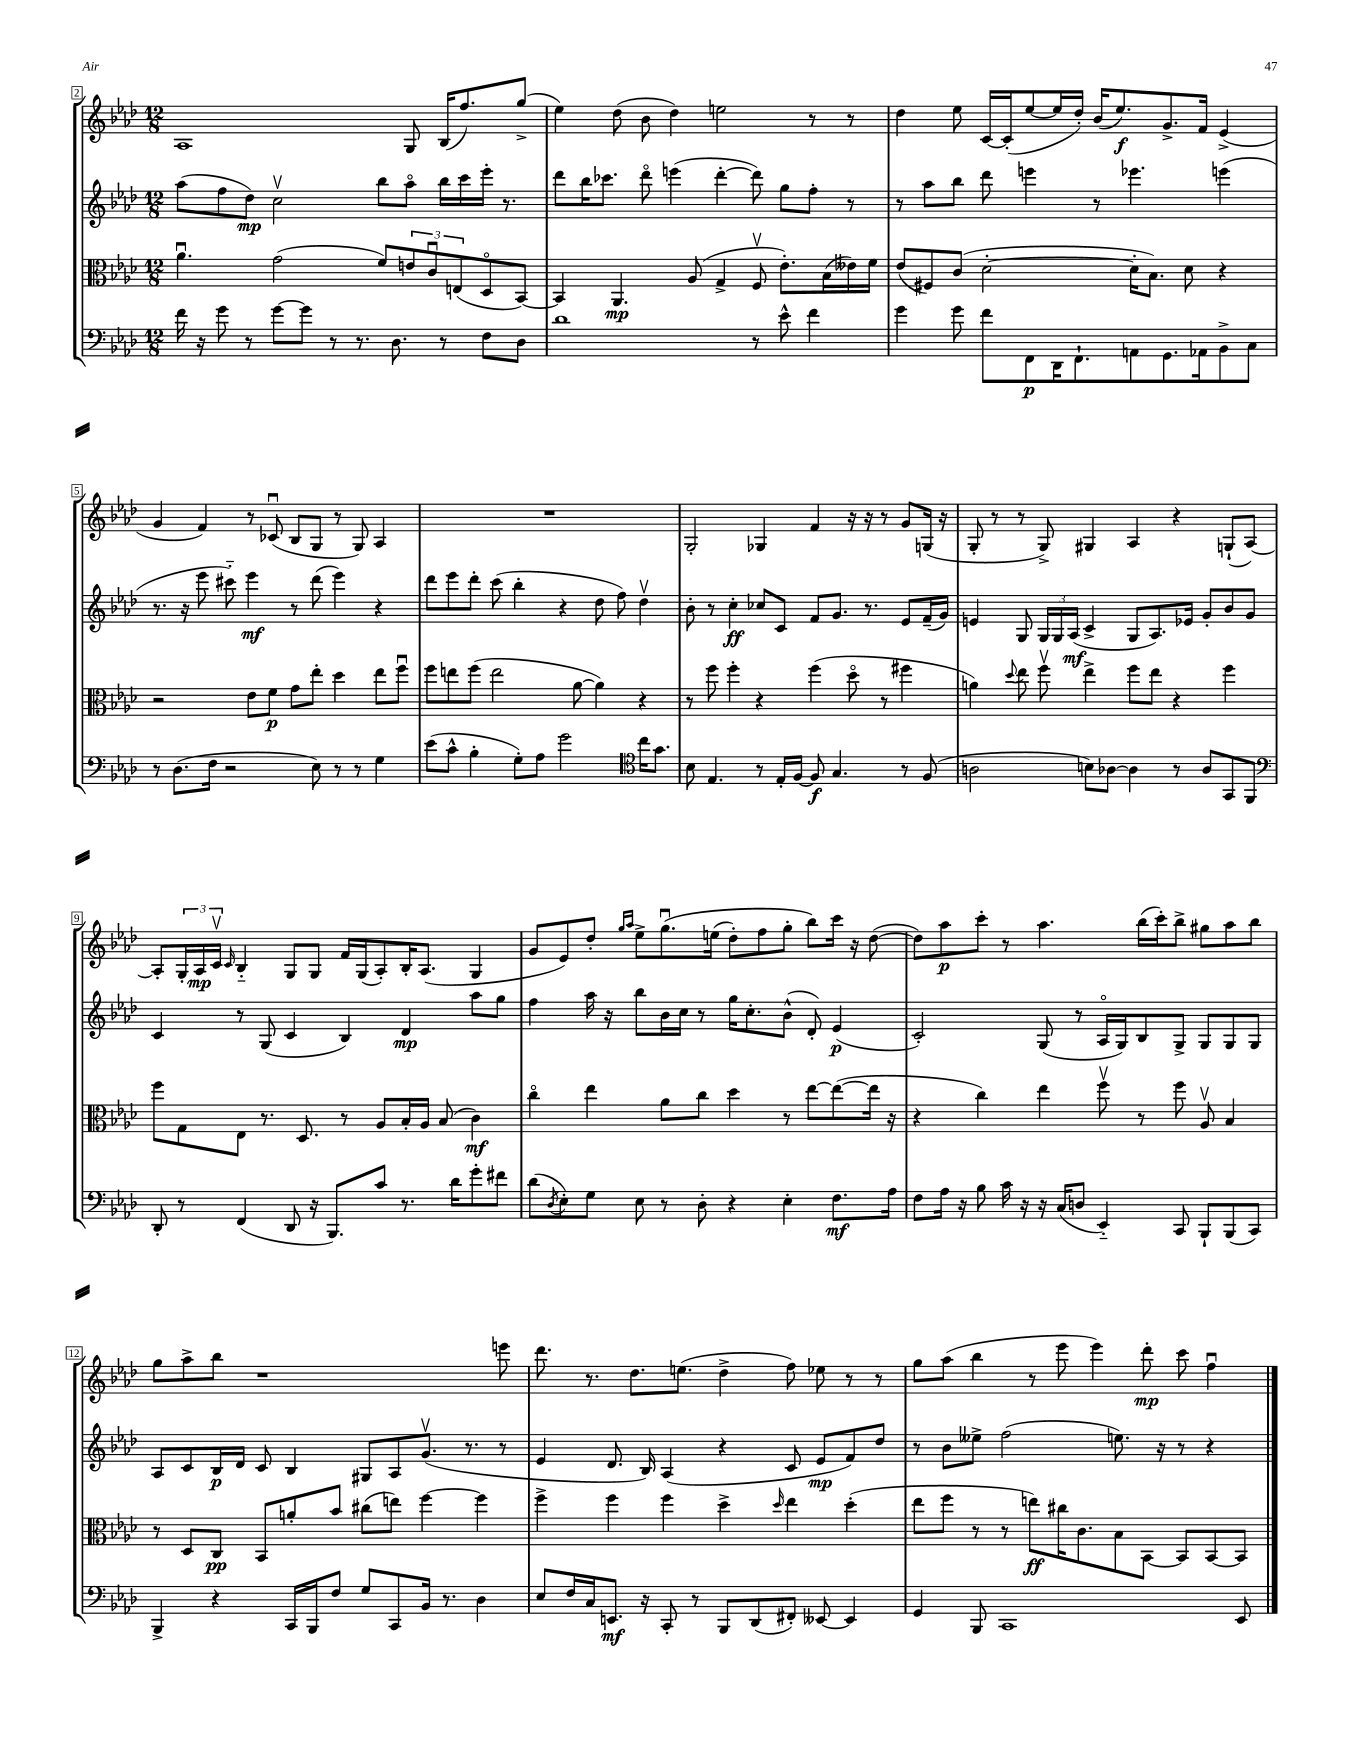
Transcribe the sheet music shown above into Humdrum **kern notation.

**kern	**kern	**kern	**kern
*staff4	*staff3	*staff2	*staff1
*clefF4	*clefC3	*clefG2	*clefG2
*k[b-e-a-d-]	*k[b-e-a-d-]	*k[b-e-a-d-]	*k[b-e-a-d-]
*M12/8	*M12/8	*M12/8	*M12/8
16f	4.a-u	(8aa-	1A-
16r	.	.	.
8g	.	8ff	.
8r	.	8dd-)	.
[8g	(2g	2ccv	.
8g]	.	.	.
8r	.	.	.
8.r	.	.	.
.	8f)	8bb-	.
8.D-	.	.	.
.	12e	8aa-o	8G
.	12cu	.	.
8r	.	16bb-	(16B-
.	(12E	.	.
.	.	16ccc	8.ff)
8F	8D-o	16eee-'	.
.	.	8.r	.
8D-	[8BB-)	.	(8gg^
=	=	=	=
1d-	4BB-]	8ddd-	4ee-)
.	.	16bb-	.
.	.	8.ccc-	.
.	4.AA-	.	(8dd-
.	.	8ddd-o	8b-
.	.	(4eee	4dd-)
.	(8A-	.	.
.	4G^	[4ddd-'	2ee
8r	8Fv	8ddd-])	.
8e-^^	8.e-')	8gg	.
4f	.	8ff'	8r
.	(16B-	.	.
.	16e--)	8r	8r
.	16f	.	.
=	=	=	=
4g	(8e-	8r	4dd-
.	8F#)	8aa-	.
8g	(8c	8bb-	8ee-
8f	[2d-'	8ddd-	[16c
.	.	.	(16c']
8FF	.	4eee	[8ee-
16DD-	.	.	16ee-]
8.FF`	.	.	16dd-')
.	.	8r	(16b-
.	.	.	8.ee-)
8AA	16d-']	4.eee-	.
.	8.B-)	.	.
8.GG	.	.	8.g^
.	8d-	.	.
16AA-	.	.	16f
8BB-^	4r	(4eee	(4e-^
8C	.	.	.
=	=	=	=
8r	2r	8.r	4g
(8.D-	.	.	.
.	.	16r	.
.	.	8eee-	4f)
16F	.	.	.
2r	.	8ccc#'~)	.
.	8e-	4eee-	8r
.	8f	.	(8c-u
.	8g	8r	8B-
8E-)	8ee-'	(8ddd-	8G
8r	4dd-	4eee-)	8r
8r	.	.	8G)
4G	8ee-	4r	4A-
.	8ffu	.	.
=	=	=	=
(8e-	8ff	8ddd-	1.r
8c^^	8ee	8eee-	.
4B-'	(8ff	8ddd-'	.
.	2ee	(8ccc	.
8G')	.	4bb-'	.
8A-	.	.	.
2g	.	4r	.
.	[8a-	.	.
.	4a-])	8dd-	.
.	.	8ff)	.
*clefC4	*	*	*
16cc	4r	4dd-v	.
8.g	.	.	.
=	=	=	=
8B-	8r	8b-'	2G'
4.E-	8ff	8r	.
.	4ff'	4cc'	.
8r	4r	8cc-	4G-
16E-'	.	8c	.
[16F	.	.	.
8F]	(4ff	8f	4f
4.G	.	8.g	.
.	8dd-o	.	16r
.	.	8.r	16r
.	8r	.	8r
8r	4ff#	8e-	8g
(8F	.	(16f~	(16G
.	.	16g)	16r
=	=	=	=
2A	4a)	4e	8G'
.	.	.	8r
.	8qqdd-	.	.
.	8ee-	8G	8r
.	8ffv	24G	8G^)
.	.	24G	.
.	.	(24A-	.
8B)	4ee-^	4c^	4G#
[8A-	.	.	.
4A-]	8ff	8G	4A-
.	8ee-	8.A-)	.
8r	4r	.	4r
.	.	16e-	.
8A-	.	8g'	.
8GG	4ff	8b-	(8G`
8FF	.	8g	[8A-)
=	=	=	=
*clefF4	*	*	*
8DD-'	8ff	4c	8A-']
8r	8G	.	24G'
.	.	.	24A-
.	.	.	24cv
.	.	.	16qqc
(4FF	8E-	8r	4B-'~
.	8.r	(8G	.
8DD-	.	4c	8G
.	8.D-	.	.
16r	.	.	8G
8.BBB-)	.	.	.
.	8r	4B-)	16f
.	.	.	(16G
8c	8A-	.	8A-')
8.r	16B-'	4d-	16B-'
.	16A-	.	(8.A-
.	(8B-	.	.
16d-	.	.	.
8g'	4c)	8aa-	4G
8f#	.	8gg	.
=	=	=	=
(8d-	4cco	4ff	8g
8qD-	.	.	.
8E-')	.	.	8e-)
8G	4ee-	16aa-	8dd-'
.	.	16r	.
.	.	.	16qqgg
.	.	.	16qqaa-
8E-	.	8bb-	8ee-^
8r	8a-	16b-	&(8.ggu
.	.	16cc	.
8D-'	8cc	8r	.
.	.	.	(16ee
4r	4dd-	16gg	8dd-')
.	.	8.cc'	.
.	.	.	8ff
4E-'	8r	(8b-^^	8gg'
.	[8ee-	8d-')	8bb-&)
8.F	(8ee-_	(4e-	16ccc
.	.	.	16r
.	16ee-]	.	([8dd-
16A-	16r	.	.
=	=	=	=
8F	4r	2c')	8dd-])
16A-	.	.	8aa-
16r	.	.	.
8B-	4cc)	.	8ccc'
16c	.	.	8r
16r	.	.	.
16r	4ee-	(8G	4.aa-
(16C	.	.	.
8D	.	8r	.
4EE-'~)	8ffv	16A-o	.
.	.	16G)	.
.	8r	8B-	(16bb-
.	.	.	16ccc')
8CC	8ff	8G^	8bb-^
8BBB-`	8A-v	8G	8gg#
(8BBB-	4B-	8G	8aa-
8CC)	.	8G	8bb-
=	=	=	=
4BBB-^	8r	8A-	8gg
.	8D-	8c	8aa-^
4r	8C	16B-	8bb-
.	.	16d-	.
.	8BB-	8c	1r
16CC	8a'	4B-	.
16BBB-	.	.	.
8F	8b-	.	.
8G	(8cc#	8G#	.
8CC	8ee)	8A-	.
16BB-	[4ff	(8.gv	.
8.r	.	.	.
.	.	8.r	.
4D-	4ff]	.	.
.	.	8r	8eee
=	=	=	=
8E-	4ff^	4e-	8.ddd-
16F	.	.	.
16C	.	.	8.r
8.EE	4ff	8.d-	.
.	.	.	8.dd-
16r	.	16B-)	.
8CC'	4ff	(4A-	.
.	.	.	(8.ee
8r	.	.	.
8BBB-	4dd-^	4r	4dd-^
(8DD-	.	.	.
.	16qqdd-	.	.
8FF#')	4ee-	8c	8ff)
[8EE--	.	8e-	8ee-
4EE--]	(4dd-'	8f)	8r
.	.	8dd-	8r
=	=	=	=
4GG	8ee-	8r	8gg
.	8ff	8b-	(8aa-
8BBB-	8r	8ee--^	4bb-
1CC	8r	(2ff	.
.	8ee)	.	8r
.	16cc#	.	8eee-
.	8.c	.	.
.	.	.	4eee-)
.	8B-	8.ee)	.
.	[8BB-	.	8ddd-'
.	.	16r	.
.	8BB-]	8r	8ccc
.	[8BB-	4r	4ffu
8EE-	8BB-]	.	.
==	==	==	==
*-	*-	*-	*-
